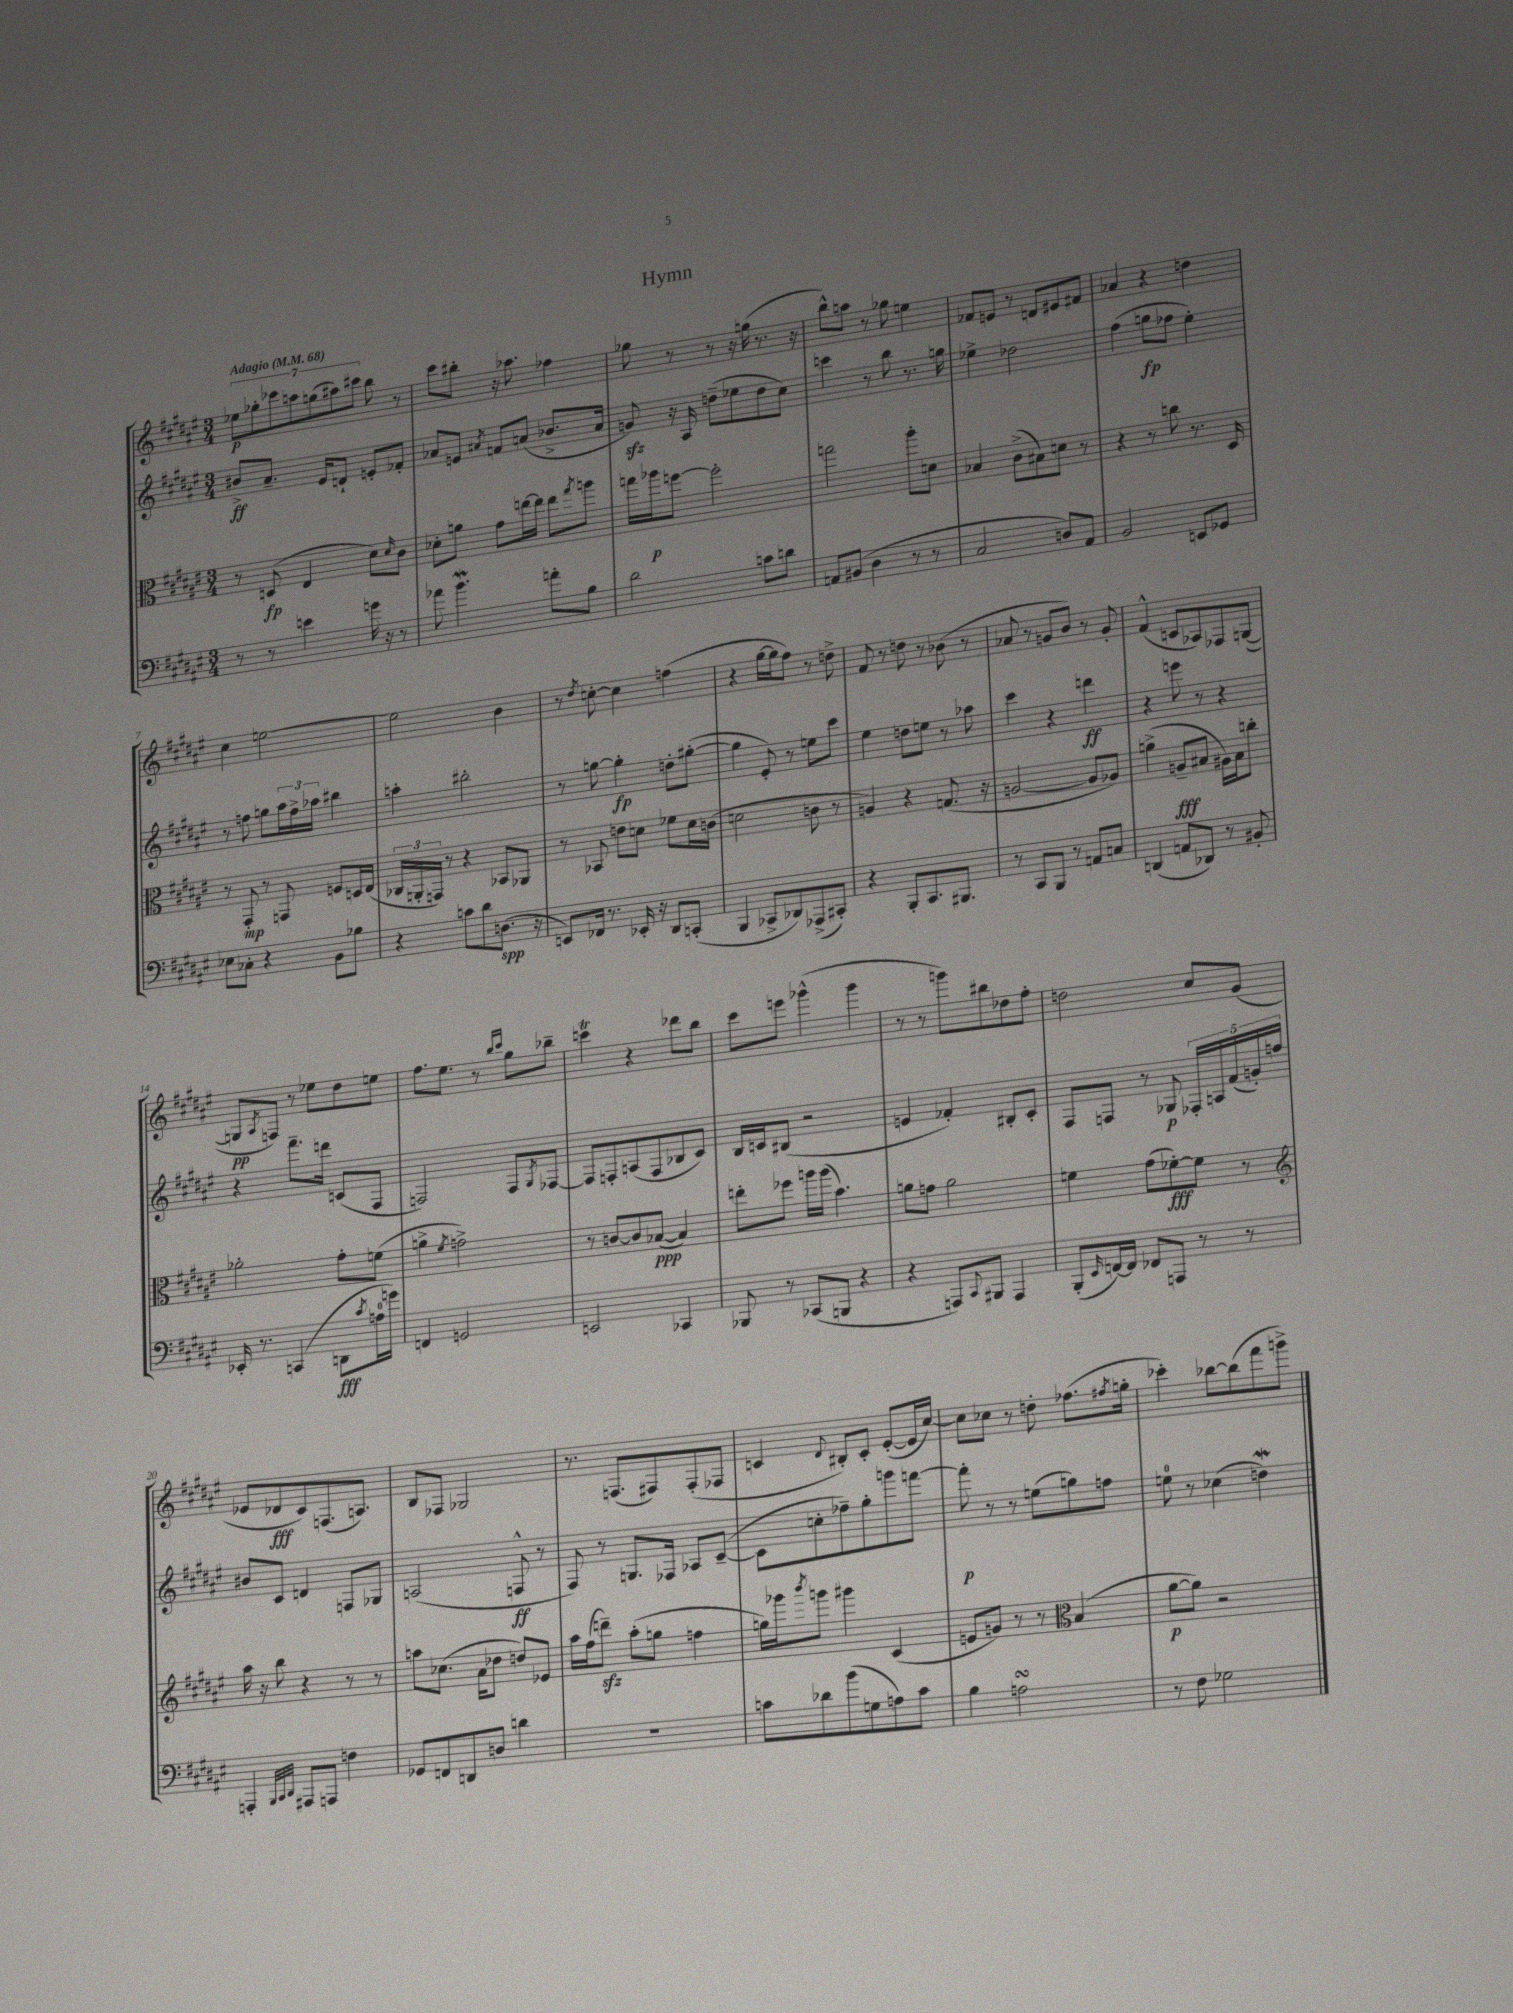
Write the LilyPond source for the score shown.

\header { title = "Hymn" }
<<
\new StaffGroup <<
\new Staff = "s0" {
    \clef treble \key fis \major \numericTimeSignature \time 3/4 \tempo "Adagio" 4 = 68
    \tuplet 7/4 { ees''8\p ges''8-. ces'''8 a''8 g''8( ais''8) cis'''8 } b''8 r8 |
    cis'''8 bis''8-. r16 aes''8. fes''4 |
    ges''8 r8 r8 r16 g''16( r8. r16 |
    b''8-^) a''8 r8 ges''8 e''4 |
    fes'8 e'8 r8 d'8 eis'8 fis'8 |
    aes'4 r4 d''4 |
    cis''4 e''2~ |
    e''2 b'4 |
    r8 \acciaccatura { dis''8 } c''8~-. c''4 f''4( |
    r4 gis''16~ gis''16 fis''8) r8 d''8-> |
    fis'8 r8 d''8 r8 bes'8( r8 |
    aes'8 r8 g'8 b'8) r8 g'8-. |
    fis'4-^( c'8 aes8) fes8 g8~( |
    g8\pp \acciaccatura { ais8 } f8) r8 ees''8 dis''8 e''8 |
    fis''8. eis''8. r8 \grace { b''16 cis'''16 } gis''8 bes''8-- |
    c'''4\trill r4 des'''8 b''8 |
    cis'''8 e'''8 ges'''4-^( ges'''4 |
    r8 r8 g'''8) bis''8 des''8 fis''8-. |
    d''2 cis''8 gis'8( |
    ees'8 des'8\fff cis'8) f8.( a8.) |
    b8 fes8 ges2 |
    r8. f8.( fis8) fis8-.( fes8 |
    c'4 \appoggiatura { dis'8 } bis8-.) c'8-. eis'8~-.( eis'16 cis''16~) |
    cis''8 ces''8 r8 d''8-. fes''8.( \acciaccatura { fis''8 } g''16-. |
    ces'''4-.) bes''8~ bes''8( fis'''8 g'''8->) \bar "|." |
}
\new Staff = "s1" {
    \clef treble \key fis \major \numericTimeSignature \time 3/4
    bis'8->\ff ais'8.-- eis'16 d'8-! e'8-. fes'8-. |
    aes'8 e'8 \acciaccatura { ais'8 } f'8 a'8( bes'8.-> a'16 |
    g'8\sfz) r16 ais16 d''8--( ees''8 d''8 cis''8) |
    c'''4 r8 b''8 r8. g''16 |
    ees''4-> des''2 |
    fis''4( g''8\fp fes''8 eis''4-.) |
    r8 f''8 g''8 \tuplet 3/2 { ais''16 f''16-> aes''16 } bis''4 |
    a''4-. bis''2-. |
    r8 g''8~ g''4-.\fp d''8-. gis''8~-.( |
    gis''4 eis'8-.) r8 e''8 cis'''8 |
    eis''4 d''8 e''8 r8 aes''8 |
    cis'''4 r4 d'''4\ff |
    r4 e'''8 r8 r4 |
    r4 fis'''8.-- d'''16 c'8( fis8 |
    f2) f8 \acciaccatura { gis8 } fes8~ |
    fes8 f8-. a8( f8 bes8 cis'8) |
    b16 c'16 bis8( r2 |
    e'4 fes'4-.) bis8-. cis'8-. |
    fis8 f8 r8 ges8\p \tuplet 5/4 { fes16-. a16 fis'16( g'16-.) f''16 } |
    bis'8 cis'8 d'4 f8 ges8 |
    a2( f8-^\ff r8 |
    fis8) r8 g8. fes16 aes8 cis'8~--( |
    cis'8 c''8-. fes''8--) gis''8-. g'''8 f'''8~ |
    f'''8-.\p r8 r8 e''8( g''8) f''8 |
    e''8-0 r8 ces''4( d''4\mordent) \bar "|." |
}
\new Staff = "s2" {
    \clef alto \key fis \major \numericTimeSignature \time 3/4
    r8 d8\fp( eis4 dis'8) \grace { dis'16 } cis'8 |
    des'8-. a'8 gis'8 e''16~ e''16 e''8 \acciaccatura { gis''8 } a''8 |
    g''16 aes''16\p f''8~ f''2-. |
    g''2 ais''8-. d'8 |
    bes4 cis'8->( bis8) d'8 r8 |
    r4 r8 c''8 r8. dis16 |
    r8 gis,8-.\mp r8 g,8 f8 d16 eis16( |
    \tuplet 3/2 { ces16 a,16-. g,16) } r8 r4 bes,8 aes,8 |
    r8 bes,8 e'8 d'8 fes'8 d'16 c'16( |
    d'2 c'8 r8 |
    a4) r4 g8.( r16 |
    a2~ a8 aes8) |
    a'4->( a8--\fff bis8 ais16) bis16 c''8-. |
    aes'2-. gis'8-. f'8( |
    a'4-> \acciaccatura { fis'8 } g'2->) |
    r8 c'8~ c'8 bes8~\ppp( bes4) |
    e''8-. fes''8 a''16 a''16( b'4.) |
    a'8 g'8 a'2 |
    f'4 gis'8( fes'8~-.\fff) fes'8 r8 |
    \clef treble ais''16 r16 b''8 r4 r8 r8 |
    a''8 ces''8.( ais'16 des''8 d''8) ees'8 |
    ais''16 fis''16( d'''8--\sfz) ais''8-.( g''8 f''4 |
    g''16) ges'''16 \acciaccatura { b'''8 } g'''8 gis'''4 cis'4( |
    e'8 g'8) r8 r8 \clef alto b4( |
    ais'8~\p ais'8) r2 \bar "|." |
}
\new Staff = "s3" {
    \clef bass \key fis \major \numericTimeSignature \time 3/4
    r8 r8 e'4 g'16 r16 r8 |
    aes'8 b'4.\mordent a'8-. b8 |
    dis'2 c'8 d'8 |
    a,8 bis,8( dis4 r8 r8 |
    cis2 d8) ais,8 |
    b,2 e,8 ges,8 |
    ees8 ces8-. r4 b,8 bes8 |
    r4 c'8 dis'8 d8.\spp( r16 |
    e,8) fes,16 r8. ees,16-. r16 dis,8 c,8-.( |
    b,,4 ces,8-> des,8) aes,,8->( cis,8-.) |
    r4 b,,8-. cis,8. bis,,8. |
    r8 cis,8 b,,8 r8 a,8 c8 |
    d,4( a,8 des,8) r8 bis,8-. |
    ees,16-. r8. c,4( d,8\fff \acciaccatura { cis'8 } a16-0 g'16) |
    f,4 g,2 |
    e,2 ces,4 |
    bes,,8 r8 ces,8( b,,8 r4 |
    r4 a,,8) \appoggiatura { cis,8 } bis,,8 a,,4 |
    b,,8-.( \grace { eis,16 } f,16~) f,16 fes,8 a,,8 r8 r8 |
    a,,4-. \grace { b,,32 cis,32 dis,32 } ais,,8 a,,8 f4 |
    ges,8 f,8 d,8 d8 d'4 |
    R2. |
    c'8 des'8 b'8( g8 a8) c'8 |
    b4 a2\turn |
    r8 fis8 ges2 \bar "|." |
}
>>
>>
